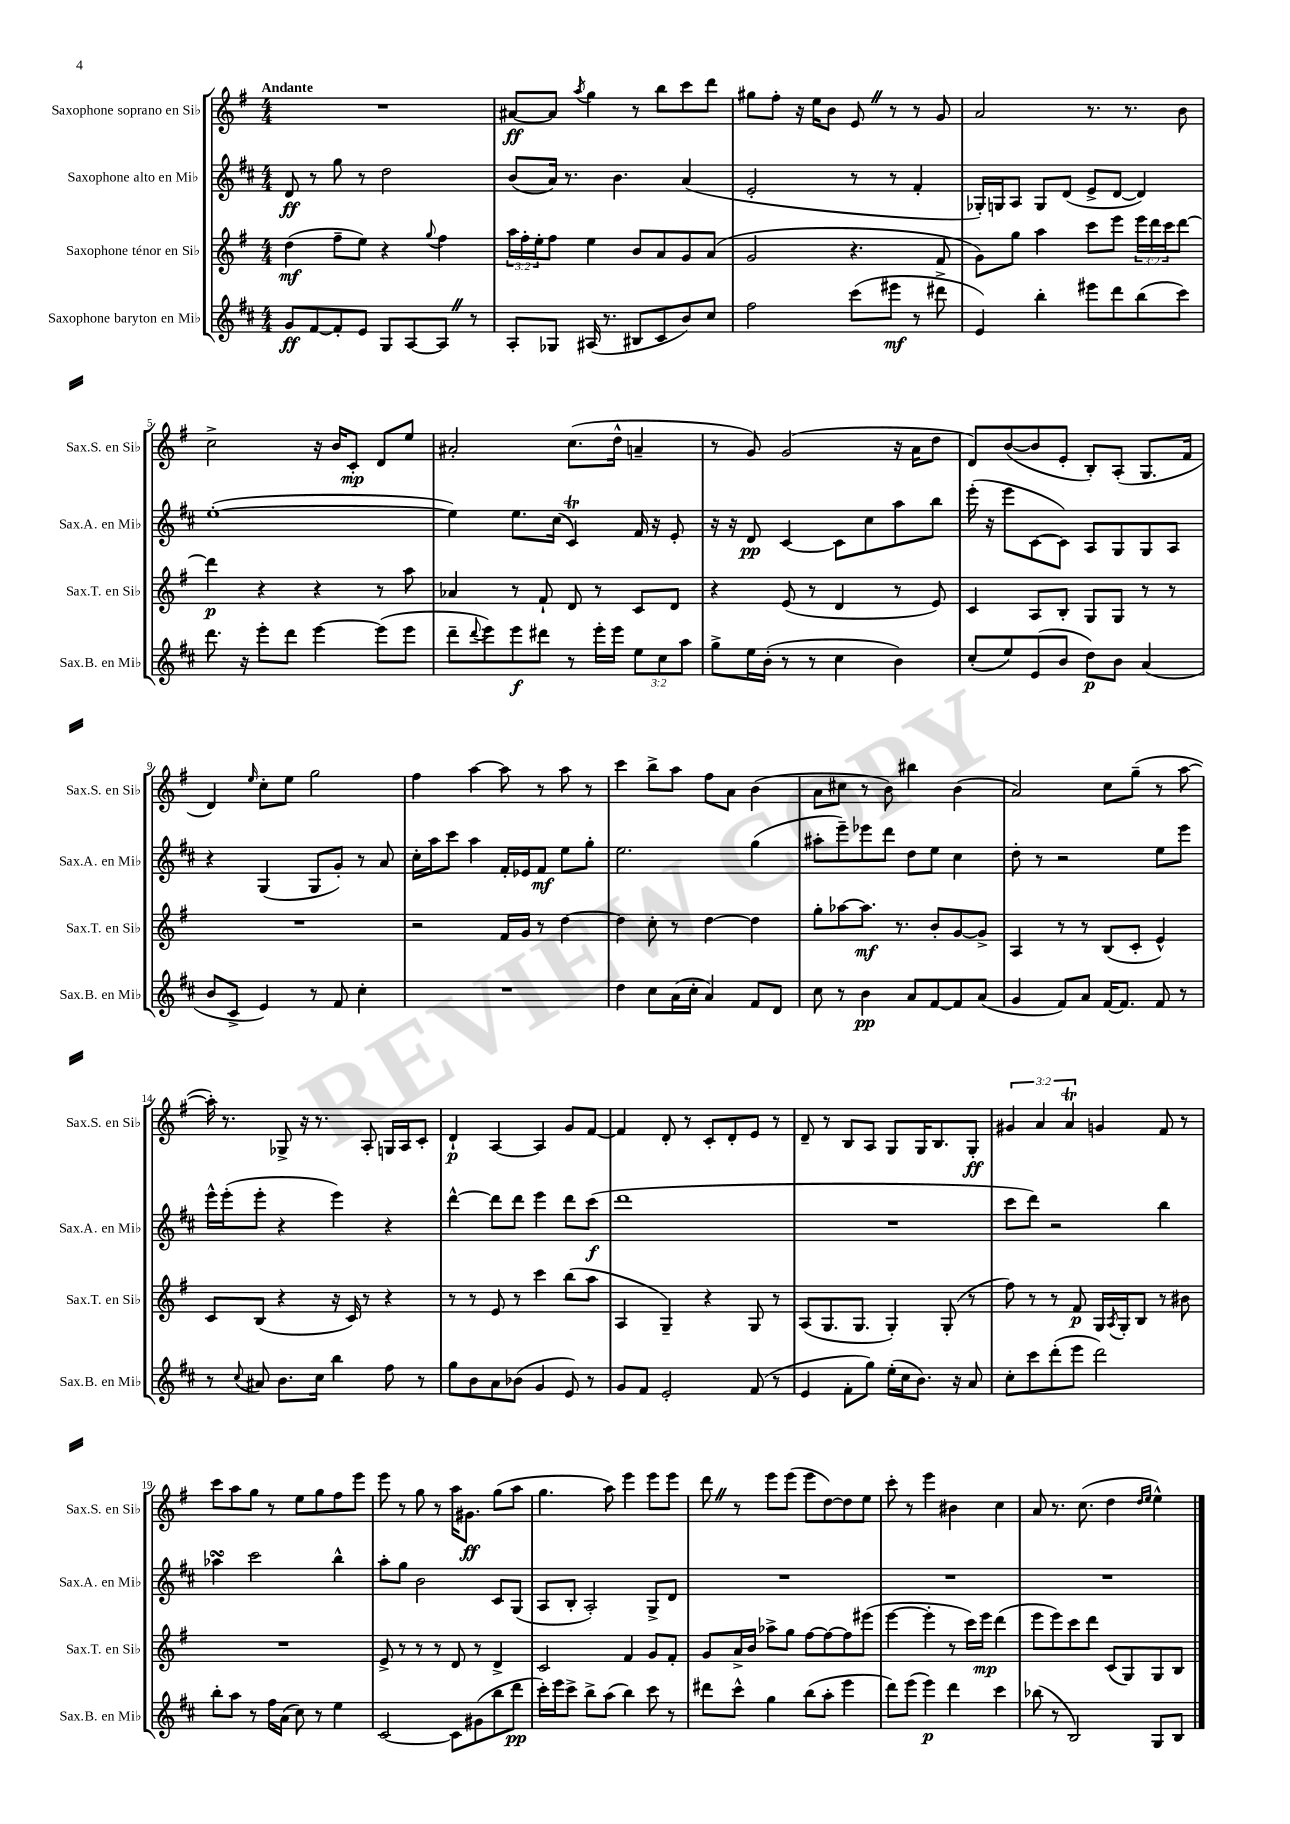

**kern	**dynam	**kern	**dynam	**kern	**dynam	**kern	**dynam
*part4	*part4	*part3	*part3	*part2	*part2	*part1	*part1
*staff4	*staff4	*staff3	*staff3	*staff2	*staff2	*staff1	*staff1
*I"Saxophone baryton en Mi♭	*	*I"Saxophone ténor en Si♭	*	*I"Saxophone alto en Mi♭	*	*I"Saxophone soprano en Si♭	*
*I'Sax.B. en Mi♭	*	*I'Sax.T. en Si♭	*	*I'Sax.A. en Mi♭	*	*I'Sax.S. en Si♭	*
*clefG2	*	*clefG2	*	*clefG2	*	*clefG2	*
*k[f#c#]	*	*k[f#]	*	*k[f#c#]	*	*k[f#]	*
*M4/4	*	*M4/4	*	*M4/4	*	*M4/4	*
=1	=1	=1	=1	=1	=1	=1	=1
!	!	!	!	!	!	!LO:TX:a:B:t=Andante	!
8g/L	ff	(4dd\	mf	8d/	ff	1r	.
[8f#/	.	.	.	8r	.	.	.
8f#'/]	.	8ff#~\L	.	8gg\	.	.	.
8e/J	.	8ee\J)	.	8r	.	.	.
8G/L	.	4r	.	2dd\	.	.	.
[8A/	.	.	.	.	.	.	.
.	.	8qqgg/	.	.	.	.	.
8AZ/J]	.	4ff#\	.	.	.	.	.
8r	.	.	.	.	.	.	.
=2	=2	=2	=2	=2	=2	=2	=2
8A'/L	.	24aa\LL	.	(8b/L	.	[8a#X/L	ff
.	.	24ff#'\	.	.	.	.	.
.	.	24ee'\J	.	.	.	.	.
8G-X/J	.	8ff#\J	.	16a/Jk)	.	8a#/J]	.
.	.	.	.	8.r	.	.	.
.	.	.	.	.	.	8qaa/	.
(16A#X/	.	4ee\	.	.	.	4gg\	.
8.r	.	.	.	.	.	.	.
.	.	.	.	4.b\	.	.	.
8B#X/L	.	8b/L	.	.	.	8r	.
8c#/	.	8a/	.	.	.	8bb\L	.
8b/)	.	8g/	.	(4a/	.	8ccc\	.
8cc#/J	.	(8a/J	.	.	.	8ddd\J	.
=3	=3	=3	=3	=3	=3	=3	=3
2ff#\	.	2g/	.	2e'/	.	8gg#X\L	.
.	.	.	.	.	.	8ff#'\J	.
.	.	.	.	.	.	16r	.
.	.	.	.	.	.	16ee\KL	.
.	.	.	.	.	.	8b\J	.
(8ccc#\L	.	4.r	.	8r	.	8eZ/	.
8eee#X\J	mf	.	.	8r	.	8r	.
8r	.	.	.	4f#'/	.	8r	.
8ddd#X^\	.	8f#/	.	.	.	8g/	.
=4	=4	=4	=4	=4	=4	=4	=4
4e/)	.	8g\L)	.	16G-X'/LL)	.	2a/	.
.	.	.	.	16Gn/J	.	.	.
.	.	8gg\J	.	8A/J	.	.	.
4bb'\	.	4aa\	.	8G/L	.	.	.
.	.	.	.	(8d/J	.	.	.
8eee#X\L	.	8ccc\L	.	8e^/L	.	8.r	.
8ddd\	.	8eee\J	.	[8d/J	.	.	.
.	.	.	.	.	.	8.r	.
(8bb\	.	24eee\LL	.	4d/])	.	.	.
.	.	24ddd\	.	.	.	.	.
.	.	24ccc\J	.	.	.	.	.
8ccc#\J)	.	[8ddd\J	.	.	.	8b\	.
!!LO:LB:g=z
=5	=5	=5	=5	=5	=5	=5	=5
8.ddd\	.	4ddd\]	p	([1ee'	.	2cc^\	.
16r	.	.	.	.	.	.	.
8eee'\L	.	4r	.	.	.	.	.
8ddd\J	.	.	.	.	.	.	.
[4eee\	.	4r	.	.	.	16r	.
.	.	.	.	.	.	16b/KL	.
.	.	.	.	.	.	8c'/J	mp
(8eee\L]	.	8r	.	.	.	8d/L	.
8eee\J	.	8aa\	.	.	.	8ee/J	.
=6	=6	=6	=6	=6	=6	=6	=6
8ddd~\L	.	4a-X/	.	4ee\])	.	2a#X'/	.
8qqddd/	.	.	.	.	.	.	.
8eee\)	.	.	.	.	.	.	.
8eee\	f	8r	.	8.ee\L	.	.	.
8ddd#X\J	.	8f#`/	.	.	.	.	.
.	.	.	.	(16cc#\Jk	.	.	.
8r	.	8d/	.	4c#t/)	.	(8.cc\L	.
16eee'\LL	.	8r	.	.	.	.	.
16eee\JJ	.	.	.	.	.	16dd^^\Jk	.
12ee\L	.	8c/L	.	16f#/	.	4an~/	.
.	.	.	.	16r	.	.	.
12cc#\	.	.	.	.	.	.	.
.	.	8d/J	.	8e'/	.	.	.
12aa\J	.	.	.	.	.	.	.
=7	=7	=7	=7	=7	=7	=7	=7
8gg^\L	.	4r	.	16r	.	8r	.
.	.	.	.	16r	.	.	.
16ee\L	.	.	.	8d/	pp	8g/)	.
(16b'\JJ	.	.	.	.	.	.	.
8r	.	(8e/	.	[4c#/	.	(2g/	.
8r	.	8r	.	.	.	.	.
4cc#\	.	4d/	.	8c#\L]	.	.	.
.	.	.	.	8cc#\	.	.	.
4b\)	.	8r	.	8aa\	.	16r	.
.	.	.	.	.	.	16a\KL	.
.	.	8e/)	.	8bb\J	.	8dd\J	.
=8	=8	=8	=8	=8	=8	=8	=8
(8cc#'/L	.	4c/	.	(16eee'\	.	8d/L)	.
.	.	.	.	16r	.	.	.
8ee/)	.	.	.	8eee\L	.	([8b/	.
(8e/	.	8A/L	.	[8c#\	.	8b/]	.
8b/J	.	8B'/J	.	8c#\J])	.	8e'/J	.
8dd\L)	p	8G/L	.	8A/L	.	8B'/L)	.
8b\J	.	8G/J	.	8G/	.	(8A'/J	.
(4a/	.	8r	.	8G/	.	8.G/L	.
.	.	8r	.	8A/J	.	.	.
.	.	.	.	.	.	16f#/Jk	.
!!LO:LB:g=z
=9	=9	=9	=9	=9	=9	=9	=9
8b/L	.	1r	.	4r	.	4d/)	.
8c#^/J	.	.	.	.	.	.	.
.	.	.	.	.	.	16qqee/	.
4e/)	.	.	.	(4G/	.	8cc'\L	.
.	.	.	.	.	.	8ee\J	.
8r	.	.	.	8G/L	.	2gg\	.
8f#/	.	.	.	8g'/J)	.	.	.
4cc#'\	.	.	.	8r	.	.	.
.	.	.	.	8a/	.	.	.
=10	=10	=10	=10	=10	=10	=10	=10
1r	.	2r	.	16cc#'\LL	.	4ff#\	.
.	.	.	.	16aa\J	.	.	.
.	.	.	.	8ccc#\J	.	.	.
.	.	.	.	4aa\	.	[4aa\	.
.	.	16f#/LL	.	16f#'/LL	.	8aa\]	.
.	.	16g/JJ	.	16e-X/J	.	.	.
.	.	8r	.	8f#/J	mf	8r	.
.	.	[4dd\	.	8ee\L	.	8aa\	.
.	.	.	.	8gg'\J	.	8r	.
=11	=11	=11	=11	=11	=11	=11	=11
4dd\	.	4dd\]	.	2.ee\	.	4ccc\	.
8cc#\L	.	8cc'\	.	.	.	8bb^\L	.
(16a\L	.	8r	.	.	.	8aa\J	.
16cc#'\JJ	.	.	.	.	.	.	.
4a/)	.	[4dd\	.	.	.	8ff#\L	.
.	.	.	.	.	.	8a\J	.
8f#/L	.	4dd\]	.	(4gg\	.	(4b\	.
8d/J	.	.	.	.	.	.	.
=12	=12	=12	=12	=12	=12	=12	=12
8cc#\	.	8gg'\L	.	8aa#X'\L	.	8a\L	.
8r	.	[8aa-X\	.	8eee~\)	.	8cc#X\J	.
4b\	pp	8.aa-\J]	mf	8eee-X\	.	8r	.
.	.	.	.	8ddd\J	.	8b\)	.
.	.	8.r	.	.	.	.	.
8a/L	.	.	.	8dd\L	.	4bb#X\	.
[8f#/	.	8b'/L	.	8ee\J	.	.	.
8f#/]	.	[8g/	.	4cc#\	.	(4b\	.
(8a/J	.	8g^/J]	.	.	.	.	.
=13	=13	=13	=13	=13	=13	=13	=13
4g/	.	4A/	.	8dd'\	.	2a/)	.
.	.	.	.	8r	.	.	.
8f#/L)	.	8r	.	2r	.	.	.
8a/J	.	8r	.	.	.	.	.
[16f#/KL	.	(8B/L	.	.	.	8cc\L	.
8.f#/J]	.	.	.	.	.	.	.
.	.	8c'/J	.	.	.	(8gg~\J	.
8f#/	.	4e^^/)	.	8ee\L	.	8r	.
8r	.	.	.	8eee\J	.	[8aa\	.
!!LO:LB:g=z
=14	=14	=14	=14	=14	=14	=14	=14
8r	.	8c/L	.	16eee^^\LL	.	16aa'\])	.
.	.	.	.	(16eee'\J	.	8.r	.
8qqcc#/	.	.	.	.	.	.	.
8a#X/	.	(8B/J	.	8eee'\J	.	.	.
8.b\L	.	4r	.	4r	.	8G-X^/	.
.	.	.	.	.	.	16r	.
16cc#\Jk	.	.	.	.	.	8.r	.
4bb\	.	16r	.	4eee\)	.	.	.
.	.	16c/)	.	.	.	.	.
.	.	8r	.	.	.	8A'/	.
8ff#\	.	4r	.	4r	.	16Gn/LL	.
.	.	.	.	.	.	16A/J	.
8r	.	.	.	.	.	8c'/J	.
=15	=15	=15	=15	=15	=15	=15	=15
8gg\L	.	8r	.	[4ddd^^\	.	4d`/	p
8b\	.	8r	.	.	.	.	.
8a\	.	8e/	.	8ddd\L]	.	[4A/	.
(8b-X\J	.	8r	.	8ddd\J	.	.	.
4g/	.	4ccc\	.	4eee\	.	4A/]	.
8e/)	.	(8bb\L	.	8ddd\L	.	8g/L	.
8r	.	8aa\J	.	(8ccc#\J	f	[8f#/J	.
=16	=16	=16	=16	=16	=16	=16	=16
8g/L	.	4A/	.	1ddd	.	4f#/]	.
8f#/J	.	.	.	.	.	.	.
2e'/	.	4G~/)	.	.	.	8d'/	.
.	.	.	.	.	.	8r	.
.	.	4r	.	.	.	8c'/L	.
.	.	.	.	.	.	8d'/	.
(8f#/	.	8G/	.	.	.	8e/J	.
8r	.	8r	.	.	.	8r	.
=17	=17	=17	=17	=17	=17	=17	=17
4e/	.	(8A/L	.	1r	.	8d~/	.
.	.	8.G/	.	.	.	8r	.
8f#'\L	.	.	.	.	.	8B/L	.
.	.	8.G/J	.	.	.	.	.
8gg\J)	.	.	.	.	.	8A/J	.
(16ee'\LL	.	4G'/)	.	.	.	8G/L	.
16cc#\J	.	.	.	.	.	.	.
8.b\J)	.	.	.	.	.	16G/K	.
.	.	.	.	.	.	8.B/	.
.	.	(8G'/	.	.	.	.	.
16r	.	.	.	.	.	.	.
8a/	.	8r	.	.	.	8G'/J	ff
=18	=18	=18	=18	=18	=18	=18	=18
8cc#'\L	.	8ff#\)	.	8ccc#\L	.	6g#X/	.
8ccc#\	.	8r	.	8ddd\J)	.	.	.
.	.	.	.	.	.	6a/	.
(8ddd'\	.	8r	.	2r	.	.	.
.	.	.	.	.	.	6aT/	.
8eee\J	.	8f#/	p	.	.	.	.
2ddd\)	.	16G/LL	.	.	.	4gn/	.
.	.	8qA/	.	.	.	.	.
.	.	16G'/J	.	.	.	.	.
.	.	8B/J	.	.	.	.	.
.	.	8r	.	4bb\	.	8f#/	.
.	.	8b#X\	.	.	.	8r	.
!!LO:LB:g=z
=19	=19	=19	=19	=19	=19	=19	=19
8bb'\L	.	1r	.	4aa-XsSSs\	.	8ccc\L	.
8aa\J	.	.	.	.	.	8aa\	.
8r	.	.	.	2ccc#\	.	8gg\J	.
16ff#\LL	.	.	.	.	.	8r	.
(16a\JJ	.	.	.	.	.	.	.
8cc#\)	.	.	.	.	.	8ee\L	.
8r	.	.	.	.	.	8gg\	.
4ee\	.	.	.	4bb^^\	.	8ff#\	.
.	.	.	.	.	.	8eee\J	.
=20	=20	=20	=20	=20	=20	=20	=20
[2c#/	.	8e^/	.	8aa'\L	.	8eee\	.
.	.	8r	.	8gg\J	.	8r	.
.	.	8r	.	2b\	.	8gg\	.
.	.	8r	.	.	.	8r	.
8c#\L]	.	8d/	.	.	.	16aa\KL	.
.	.	.	.	.	.	8.g#X\J	ff
(8g#X\	.	8r	.	.	.	.	.
8bb\	.	4d^/	.	8c#/L	.	(8gg\L	.
8ddd\J	pp	.	.	(8G/J	.	8aa\J	.
=21	=21	=21	=21	=21	=21	=21	=21
16ccc#'\LL)	.	2c/	.	8A/L	.	4.gg\	.
16eee\J	.	.	.	.	.	.	.
8ccc#^\J	.	.	.	8B'/J	.	.	.
8bb^\L	.	.	.	2A'/)	.	.	.
(8aa\J	.	.	.	.	.	8aa\)	.
4bb\)	.	4f#/	.	.	.	4eee\	.
8ccc#\	.	8g/L	.	8G^/L	.	8eee\L	.
8r	.	8f#'/J	.	8d/J	.	8eee\J	.
=22	=22	=22	=22	=22	=22	=22	=22
8ddd#X\L	.	8g/L	.	1r	.	8dddZ\	.
8ccc#^^\J	.	16a^/L	.	.	.	8r	.
.	.	16b/JJ	.	.	.	.	.
4gg\	.	8aa-X^\L	.	.	.	8eee\L	.
.	.	8gg\J	.	.	.	(8eee\J	.
(8bb\L	.	[8ff#\L	.	.	.	8eee\L	.
8aa'\J	.	8ff#\_	.	.	.	[8dd\)	.
4eee\	.	8ff#\]	.	.	.	8dd\]	.
.	.	(8eee#X\J	.	.	.	8ee\J	.
=23	=23	=23	=23	=23	=23	=23	=23
8ddd\L)	.	[4eee\	.	1r	.	8ccc'\	.
(8eee\J	.	.	.	.	.	8r	.
4eee\)	p	4eee'\]	.	.	.	4eee\	.
4ddd\	.	8r	.	.	.	4b#X\	.
.	.	16ccc\LL)	.	.	.	.	.
.	.	16eee\JJ	mp	.	.	.	.
4ccc#\	.	(4ddd\	.	.	.	4cc\	.
=24	=24	=24	=24	=24	=24	=24	=24
(8bb-X\	.	8eee\L	.	1r	.	8a/	.
8r	.	8eee\)	.	.	.	8.r	.
2B/)	.	8ccc\	.	.	.	.	.
.	.	.	.	.	.	(8.cc\	.
.	.	8ddd\J	.	.	.	.	.
.	.	(8c/L	.	.	.	4dd\	.
.	.	8G/)	.	.	.	.	.
.	.	.	.	.	.	16qqdd/LL	.
.	.	.	.	.	.	16qqee/JJ	.
8G/L	.	8G/	.	.	.	4ee^^\)	.
8B/J	.	8B/J	.	.	.	.	.
==	==	==	==	==	==	==	==
*-	*-	*-	*-	*-	*-	*-	*-
